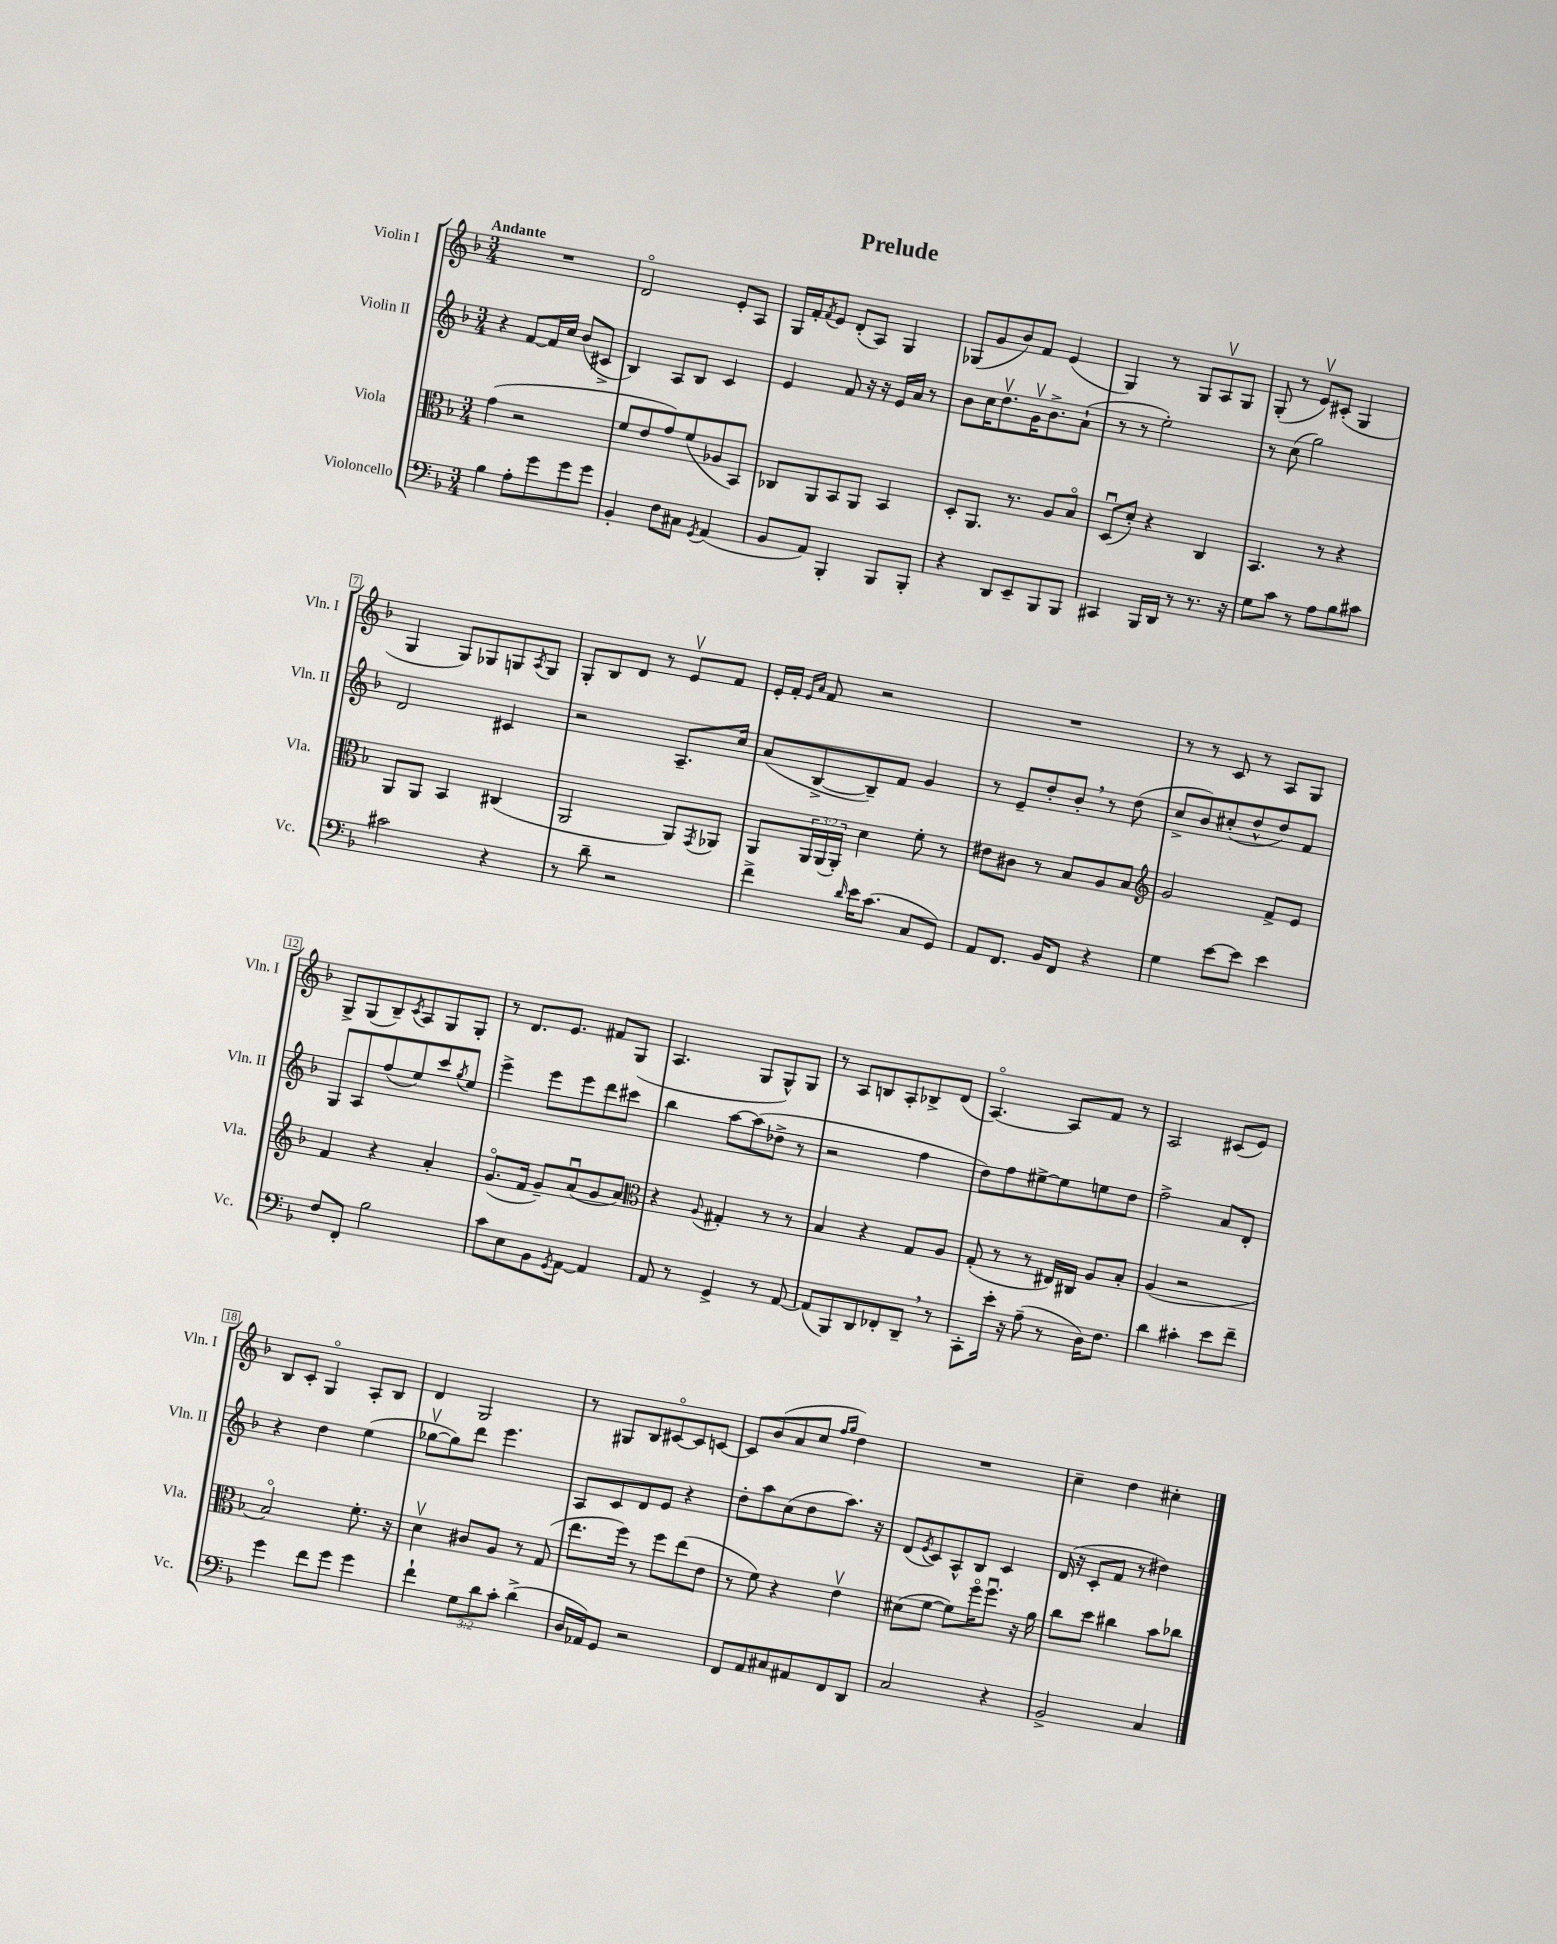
\header { title = "Prelude" }
<<
\new StaffGroup <<
\new Staff = "s0" \with { instrumentName = "Violin I" shortInstrumentName = "Vln. I" } {
    \clef treble \key f \major \numericTimeSignature \time 3/4 \tempo "Andante"
    R2. |
    d'2\flageolet e'8-. a8 |
    g16 f'16-. \acciaccatura { f'8 } e'8 d'8-.( a8) g4 |
    ges8( g'8 bes'8) f'8 e'4( |
    g4) r8 g8 a8\upbow g8 |
    g8-.( r8 e'8\upbow) cis'8-.( g4 |
    g4 g8) ges8 g8 \acciaccatura { a8 } g8 |
    g8-. bes8 d'8 r8 e'8\upbow f'8 |
    e'16-. f'16-. \grace { e'16 a'16 } f'8 r2 |
    R2. |
    r8 r8 c'8 r8 a8 g8 |
    g8-> g8( bes8--) \acciaccatura { c'8 } a8 g8 g8-. |
    r8 d'8. e'8. fis'8 g8( |
    a4. g8 g8-^) g8 |
    r8 a8 b8 a8-. bes8-> d'8( |
    a4.~\flageolet) a8 f'8 r8 |
    a2 cis'8( e'8) |
    bes8 c'8-. g4\flageolet a8-. bes8 |
    d'4 g2 |
    r8 gis8 bes8 cis'8~\flageolet cis'8 c'8~ |
    c'8 bes'8( a'8 c''8 \grace { f''16 g''16 } d''4) |
    R2. |
    c''4-- d''4 cis''4-. \bar "|." |
}
\new Staff = "s1" \with { instrumentName = "Violin II" shortInstrumentName = "Vln. II" } {
    \clef treble \key f \major \numericTimeSignature \time 3/4
    r4 f'8~ f'16 c''16 bes'8( cis'8-> |
    bes4) a8 bes8 c'4 |
    e'4 f'8 r16 r16 e'16 a'16 r8 |
    bes'8 c''16 d''8.\upbow g'16\upbow bes'8.-> a'8-!( |
    r8 r8 e''2-.) |
    r8 c''8( g''2) |
    d'2 cis'4 |
    r2 a8.-- c''16 |
    a'8( bes8~-> bes8--) f'8 g'4 |
    r8 e'8-- d''8-. bes'8-. \breathe r8 d''8( |
    c''8-> bes'8) cis''8-.( d''8-^ d''8) f'8 |
    g8 a8 f''8( e''8) c'''8 \acciaccatura { g''8 } e''8 |
    e'''4-> e'''8 e'''8 d'''8 cis'''8 |
    bes''4 a''8~ a''8( des''8-> r8 |
    r2 f''4 |
    d''8) f''8 eis''8~-> eis''8 e''8 d''8 |
    f''2-> a'8 d'8-. |
    r4 d''4 e''4( |
    ges''8~\upbow ges''8) d'''8 e'''4. |
    a8 c'8 d'8 e'8 r4 |
    d''8-. a''8 c''8( d''8 a''8.) r16 |
    d'8( \acciaccatura { e'8 } c'8) a8-^ bes8 c'4 |
    d'16( r16 c'8-. f'8 r8 dis''4) \bar "|." |
}
\new Staff = "s2" \with { instrumentName = "Viola" shortInstrumentName = "Vla." } {
    \clef alto \key f \major \numericTimeSignature \time 3/4 \override Staff.TupletNumber.text = #tuplet-number::calc-fraction-text
    g'4( r2 |
    f'8 e'8 g'8) f'8( aes8 bes,8) |
    ces8 a,8 bes,8 a,8 bes,4 |
    d8-. a,8. r8. a8 bes8\flageolet |
    d8\downbow( d'8-.) r4 c4 |
    bes,4. r8 r4 |
    a,8 a,8 bes,4 cis4( |
    a,2 a,8) \acciaccatura { g,8 } aes,8 |
    a,8 \tuplet 3/2 { a,16 a,16( a,16-.) } d'4 f'8-. r8 |
    eis'8 cis'8 r8 bes8 a8 bes8 |
    \clef treble g'2 f'8-> e'8 |
    f'4 r4 a'4-. |
    g'8.\flageolet( f'16 g'8--) a'8\downbow( g'8 a'8) |
    \clef alto r4 \appoggiatura { a8 } gis4-. r8 r8 |
    bes4 r4 g8 a8 |
    g8-.( r8 r8 eis16) cis16 a8 bes8-. |
    a4( r2 |
    bes2\flageolet) f'8.-. r16 |
    d'4\upbow cis'8 a8 r8 g8( |
    e''8. f''16) r8 f''8 e''8( e'8 |
    r8 f'8) r4 e'4\upbow |
    dis'8( f'8~ f'8) f''16\flageolet f''8.\downbow r16 a'16 |
    c''8 d''8 cis''4 bes'8 ces''8 \bar "|." |
}
\new Staff = "s3" \with { instrumentName = "Violoncello" shortInstrumentName = "Vc." } {
    \clef bass \key f \major \numericTimeSignature \time 3/4 \override Staff.TupletNumber.text = #tuplet-number::calc-fraction-text
    bes4 a8-. g'8 g'8 g'8 |
    bes,4-. f8 cis8 \acciaccatura { g,8 } a,4( |
    bes,8 a,8) bes,,4-. bes,,8 bes,,8-. |
    r4 d,8 e,8-- bes,,8 bes,,8 |
    cis,4 bes,,16 d,16 r8 r8. r16 |
    g8 c'8 r8 a8 bes8 cis'8 |
    cis'2 r4 |
    r8 d'8-- r2 |
    f'4-> \grace { d'16 } e'16 c'8.( c8 g,8) |
    a,8 f,8. bes,16 f,8 r4 |
    g4 e'8~ e'8 e'4 |
    f8 f,8-. bes2 |
    c'8 e8 bes,8 \acciaccatura { g,8 } a,8~ a,4 |
    a,8 r8 g,4-> r8 a,8~ |
    a,8( bes,,8) d,8 fes,8-. d,8-- \breathe r8 |
    c,8-. e'16-. r16 a8--( r8 d16) f8. |
    d'4 cis'4-. e'8 f'8-- |
    g'4 f'8 g'8 g'4 |
    f'4-! \tuplet 3/2 { g8 d'8 c'8-. } d'4->( |
    d16 aes,16) g,8 r2 |
    f,8 a,8 cis8 ais,8 f,8 d,8 |
    c2 r4 |
    bes,2-> c4 \bar "|." |
}
>>
>>
\layout { \context { \Score \override BarNumber.stencil = #(make-stencil-boxer 0.1 0.3 ly:text-interface::print) } }
